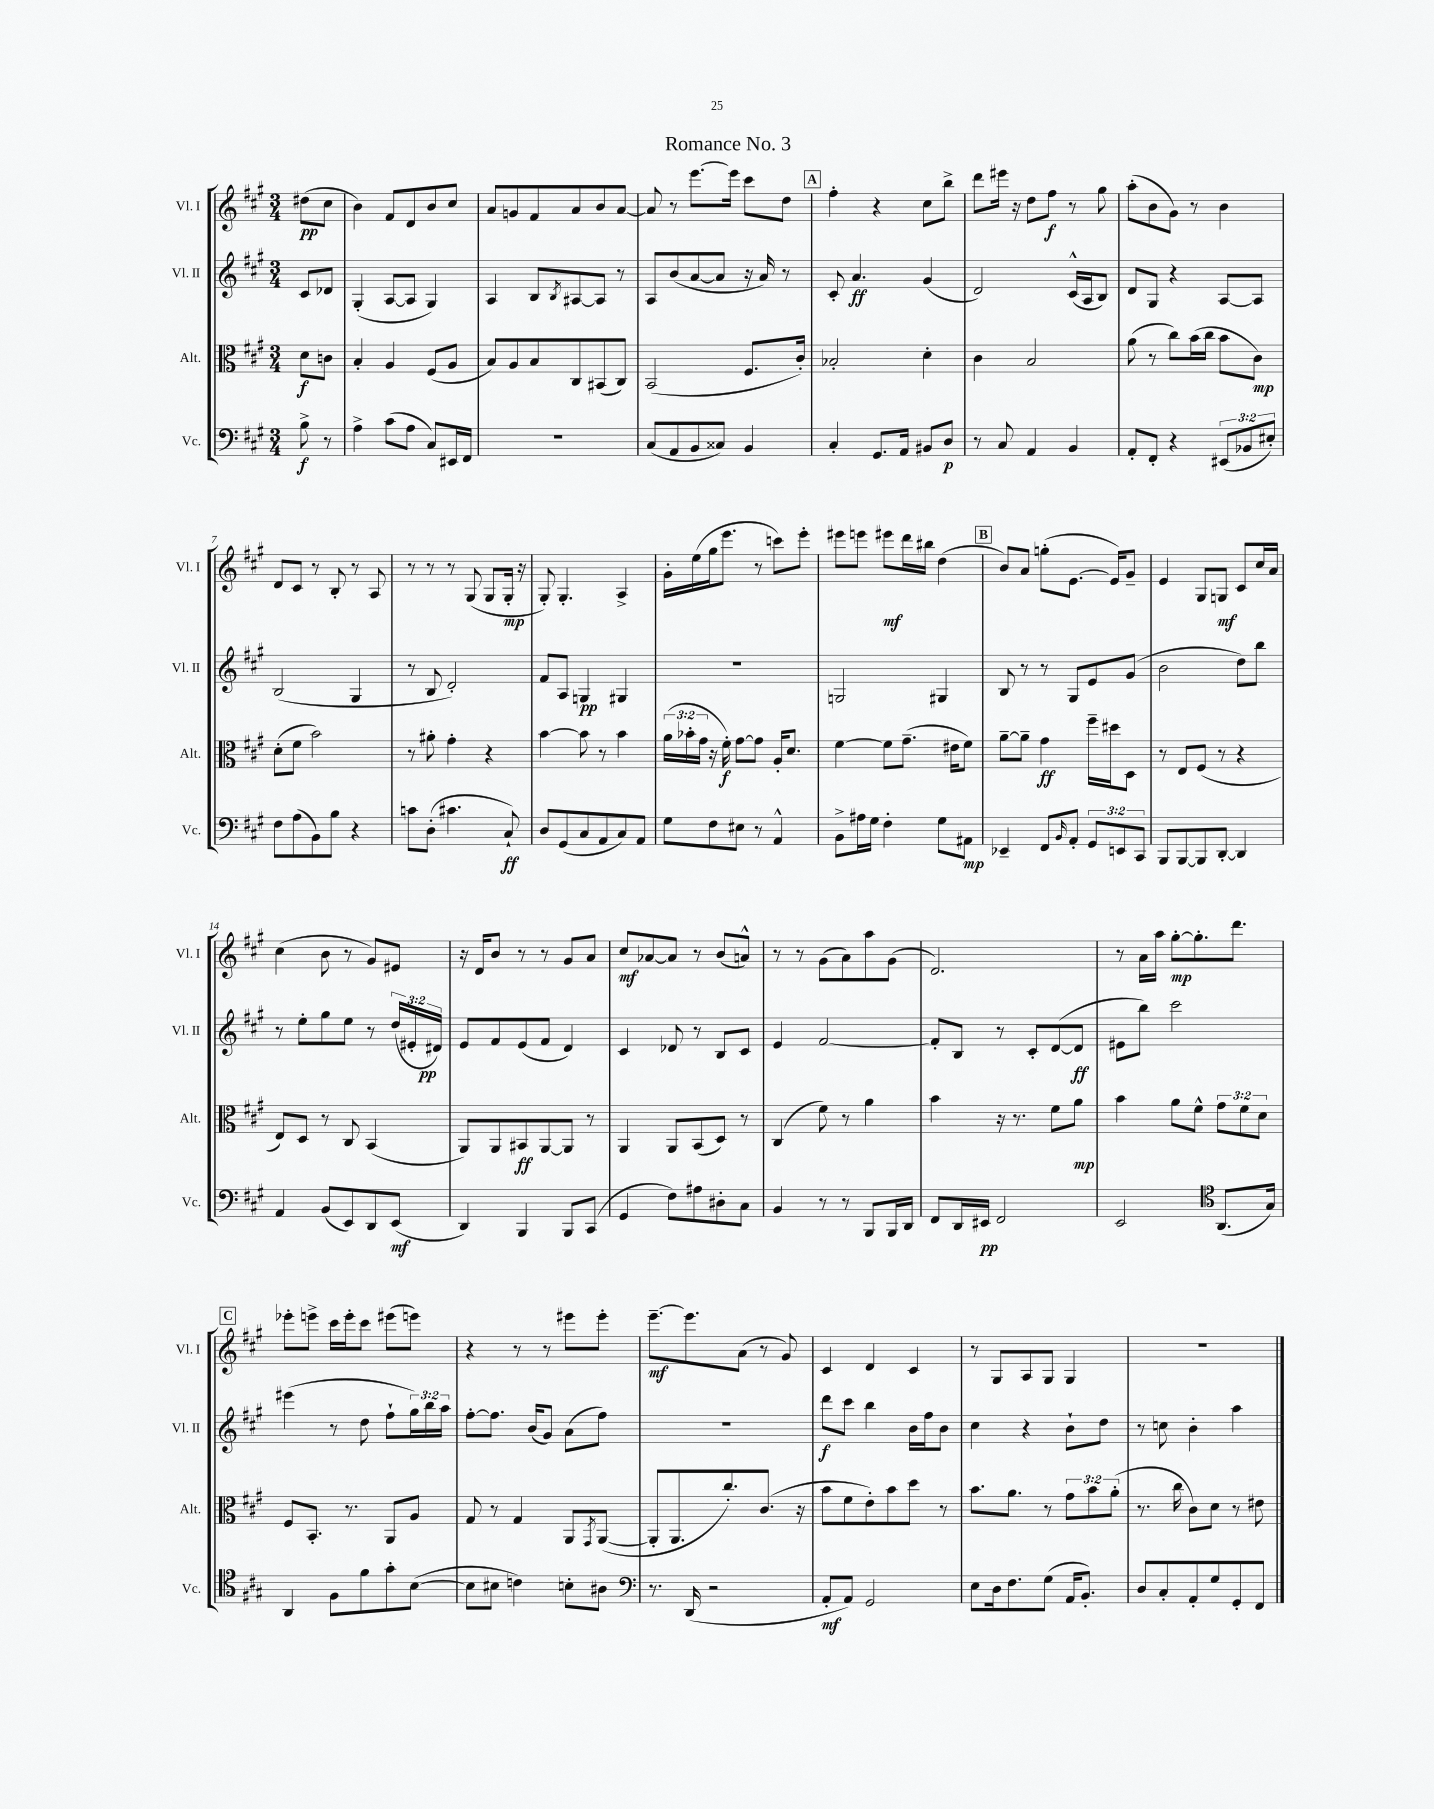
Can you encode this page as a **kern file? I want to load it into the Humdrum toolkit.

**kern	**kern	**kern	**kern
*staff4	*staff3	*staff2	*staff1
*clefF4	*clefC3	*clefG2	*clefG2
*k[f#c#g#]	*k[f#c#g#]	*k[f#c#g#]	*k[f#c#g#]
*M3/4	*M3/4	*M3/4	*M3/4
8B^\	8d\L	8c#/L	(8dd#\L
8r	8c\J	8d-/J	8cc#\J
=	=	=	=
4A^\	4B'/	(4G#'/	4b\)
(8c#\L	4A/	[8A/L	8f#/L
8A\J	.	8A/]J	8d/
8C#/L)	(8F#/L	4G#/)	8b/
16EE#/L	8A/J	.	8cc#/J
16FF#/JJ	.	.	.
=	=	=	=
2.r	8B/L)	4A/	8a/L
.	8A/	.	8g/
.	8B/	8B/L	8f#/
.	.	8qB/	.
.	8C#/	[8A#/	8a/
.	(8BB#/	8A#/]J	8b/
.	8C#/J)	8r	[8a/J
=	=	=	=
(8C#/L	(2BB/	8A/L	8a/]
8AA/	.	(8b/	8r
8BB/	.	[8a/	[8.eee\L
8C##/J)	.	8a/]J	.
.	.	.	16eee\]Jk
4BB/	8.F#/L	16r	8ccc#\L
.	.	16a/)	.
.	.	8r	8dd\J
.	16c#'/Jk)	.	.
=	=	=	=
4C#'/	2B-'/	8c#'/	4ff#'\
.	.	4.a/	.
8.GG#/L	.	.	4r
16AA/Jk	.	.	.
8BB#/L	4d'\	(4g#/	8cc#\L
8D/J	.	.	8bb^\J
=	=	=	=
8r	4c#\	2d/)	8ddd\L
8C#/	.	.	16eee#\Jk
.	.	.	16r
4AA/	2B/	.	8dd\L
.	.	.	8ff#\J
4BB/	.	(16c#^^/LL	8r
.	.	16A/J	.
.	.	8B/J)	8gg#\
=	=	=	=
8AA'/L	(8a\	8d/L	(8aa'\L
8FF#'/J	8r	8G#/J	8b\
4r	8cc#\L)	4r	8g#\J)
.	(16b\L	.	8r
.	16cc#\JJ	.	.
(12EE#/L	8b\L	[8A/L	4b\
12BB-/	.	.	.
.	8c#\J)	8A/]J	.
12E#'/J)	.	.	.
=	=	=	=
8F#\L	(8d'\L	(2B/	8d/L
(8A\	8f#\J	.	8c#/J
8BB\)	2b\)	.	8r
8B\J	.	.	8B'/
4r	.	4G#/	8r
.	.	.	8A/
=	=	=	=
8c\L	8r	8r	8r
(8D'\J	8a#'\	8B/	8r
4.c#\	4g#'\	2d'/)	8r
.	.	.	(8G#/
.	4r	.	8G#/L
8C#`/)	.	.	16G#'/Jk
.	.	.	16r
=	=	=	=
8D/L	[4b\	8f#/L	8G#'/)
(8GG#/	.	8A/J	4.G#'/
8C#/	8b\]	4G/	.
8AA/	8r	.	.
8C#/)	4b\	4G#/	4A^/
8AA/J	.	.	.
=	=	=	=
8G#\L	(24a\LL	2.r	16g#'\LL
.	24b-'\	.	.
.	.	.	(16ee\
.	24g#\JJ	.	.
8F#\	16r	.	16gg#\J
.	16f#'\)	.	8.eee\J
8E#\J	[8g#\L	.	.
8r	8g#\]J	.	8r
4AA^^/	16A'/LK	.	8ccc\L)
.	8.d/J	.	.
.	.	.	8eee'\J
=	=	=	=
8BB^\L	[4f#\	2G/	8eee#\L
16A#\L	.	.	8eee\J
16G#\JJ	.	.	.
4F#'\	8f#\]L	.	8eee#\L
.	(8.g#~\J	.	16ddd\L
.	.	.	16bb#\JJ
8G#\L	.	4G#/	(4dd\
.	16e#\LK	.	.
8AA#\J	8f#\J)	.	.
=	=	=	=
4EE-~/	[8a~\L	8B/	8b/L)
.	8a~\]J	8r	8a/J
8FF#/L	4g#\	8r	(8gg'\L
16qqBB/	.	.	.
8AA'/J	.	8G#/L	[8.e\J
12GG#/L	16ff#~\LL	8e/	.
.	16dd#\J	.	16e/]LK)
12EE/	.	.	.
.	8D\J	(8g#/J	8g#~/J
12CC#/J	.	.	.
=	=	=	=
8BBB/L	8r	2b\	4e/
[8BBB/	8E/L	.	.
8BBB/]	(8F#/J	.	8G#/L
[8DD'/J	8r	.	8G/J
4DD/]	4r	8dd\L)	8c#/L
.	.	8bb\J	16cc#/L
.	.	.	16a/JJ
=	=	=	=
4AA/	8E/L)	8r	(4cc#\
.	8D/J	8ee'\L	.
(8BB/L	8r	8gg#\	8b\
8EE/)	8C#/	8ee\J	8r
8DD/	(4BB/	8r	8g#/L)
(8EE/J	.	(24dd/LL	8e#/J
.	.	24e#'/	.
.	.	24d#/JJ)	.
=	=	=	=
4DD/)	8AA/L)	8e/L	16r
.	.	.	16d/LK
.	8AA/	8f#/	8b/J
4BBB/	8BB#/	(8e/	8r
.	[8AA/	8f#/J	8r
8BBB/L	8AA/]J	4d/)	8g#/L
(8CC#/J	8r	.	8a/J
=	=	=	=
4GG#/	4AA/	4c#/	8cc#/L
.	.	.	[8a-/
8F#\L)	8AA/L	8d-/	8a-/]J
8A#\	(8BB/	8r	8r
8D#'\	8D/J)	8B/L	(8b/L
8C#\J	8r	8c#/J	8a^^/J)
=	=	=	=
4BB/	(4C#/	4e/	8r
.	.	.	8r
8r	8f#\)	[2f#/	(8g#\L
8r	8r	.	8a\)
8BBB/L	4a\	.	8aa\
16BBB/L	.	.	(8g#\J
16DD/JJ	.	.	.
=	=	=	=
8FF#/L	4b\	8f#'/]L	2.d/)
16DD/L	.	8B/J	.
16EE#/JJ	.	.	.
2FF#/	16r	8r	.
.	8.r	.	.
.	.	8c#'/L	.
.	8f#\L	([8d/	.
.	8a\J	8d/]J	.
=	=	=	=
2EE/	4b\	8e#\L	8r
.	.	8bb\J)	16a\LL
.	.	.	16aa\JJ
.	8a\L	2ccc#\	[8gg#'\L
.	8f#^^\J	.	8.gg#'\]
*clefC4	*	*	*
(8.AA/L	12g#\L	.	.
.	.	.	8.ddd\J
.	12f#\	.	.
.	12d\J	.	.
16G#/Jk)	.	.	.
=	=	=	=
4AA/	8F#/L	(4eee#\	8eee-'\L
.	8.BB'/J	.	8eee^\J
8F#\L	.	8r	16ccc#\LL
.	8.r	.	16eee'\J
8f#\	.	8dd\	8ccc#\J
8g#'\	8AA/L	8ff#`\L	(8eee#\L
([8B\J	8A/J	24gg#\L)	8eee\J)
.	.	24bb\	.
.	.	24aa\JJ	.
=	=	=	=
8B\]L	8G#/	[8ff#'\L	4r
8B#\J	8r	8.ff#\]J	.
4c\)	4G#/	.	8r
.	.	(16b/LK	.
.	.	8g#/J)	8r
8B'\L	8AA/L	(8a\L	8eee#\L
.	8qGG#/	.	.
8A#\J	([8AA/J	8ff#\J)	8eee#'\J
=	=	=	=
*clefF4	*	*	*
8.r	8AA'/]L	2.r	[8.eee~\L
.	8.AA/	.	.
(16DD/	.	.	8.eee\]
2r	.	.	.
.	8.cc#'/)	.	.
.	.	.	(8a\J
.	(8.c#/J	.	8r
.	.	.	8g#/)
.	16r	.	.
=	=	=	=
8AA'/L	8b\L	8ddd\L	4c#/
8AA/J)	8f#\	8ccc#\J	.
2GG#/	8e'\)	4bb\	4d/
.	8b\	.	.
.	8dd\J	16b\LL	4c#/
.	.	16ff#\J	.
.	8r	8b\J	.
=	=	=	=
8E\L	8.b\L	4cc#\	8r
16D\k	.	.	8G#/L
8.F#\	8.a\J	.	.
.	.	4r	8A/
(8G#\J	8r	.	8G#/J
16AA/LK	12g#\L	8b`\L	4G#/
8.BB'/J)	.	.	.
.	12b\	.	.
.	.	8dd\J	.
.	(12a'\J	.	.
=	=	=	=
8D/L	8.r	8r	2.r
8C#'/	.	8cc\	.
.	16cc#\	.	.
8AA'/	8c#\L)	4b'\	.
8G#/	8d\J	.	.
8GG#'/	8r	4aa\	.
8FF#/J	8e#\	.	.
==	==	==	==
*-	*-	*-	*-
